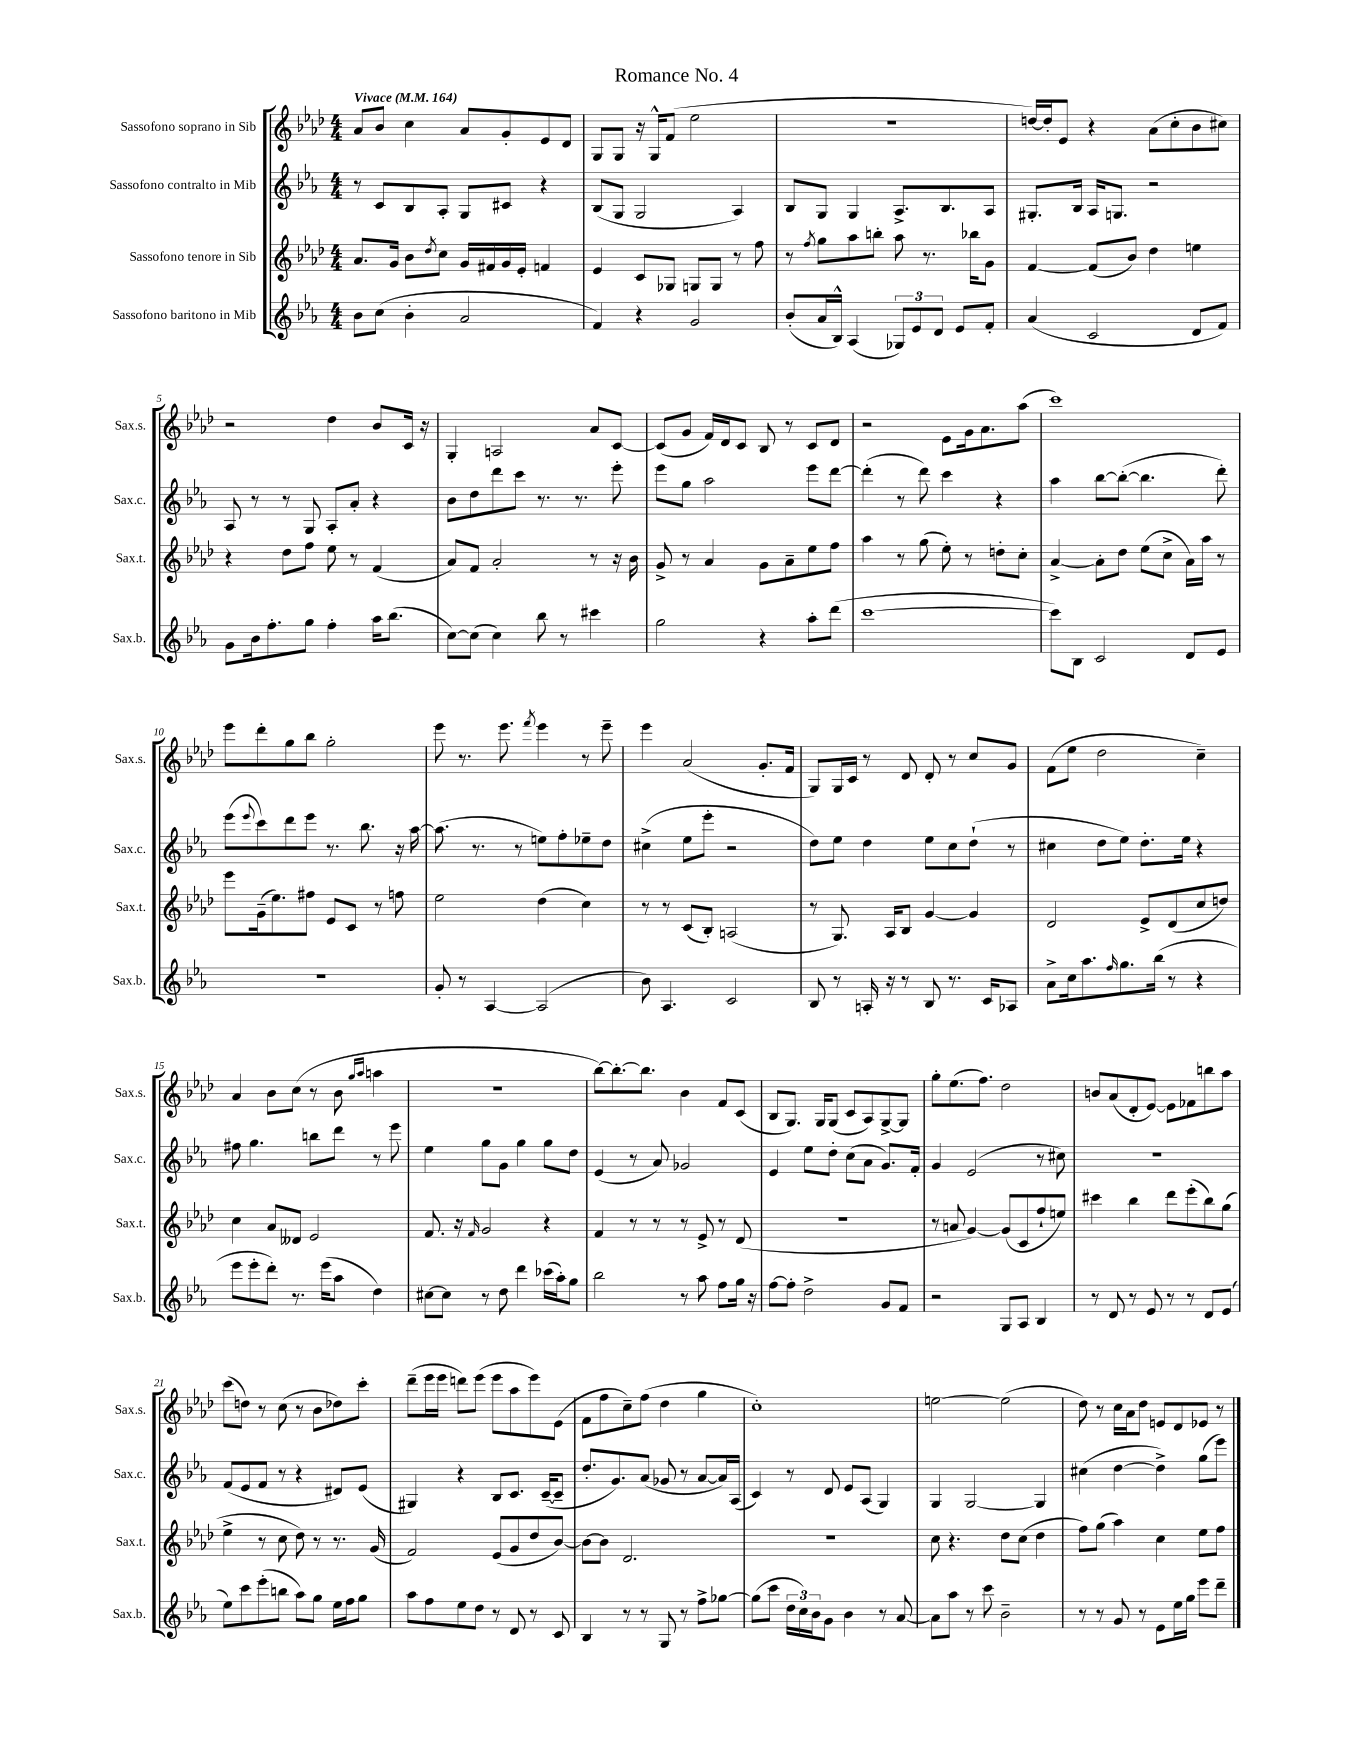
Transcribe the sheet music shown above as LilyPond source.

\header { title = "Romance No. 4" }
<<
\new StaffGroup <<
\new Staff = "s0" \with { instrumentName = "Sassofono soprano in Sib" shortInstrumentName = "Sax.s." } {
    \clef treble \key aes \major \numericTimeSignature \time 4/4 \tempo "Vivace" 4 = 164
    aes'8 bes'8 c''4 aes'8 g'8-. ees'8 des'8 |
    g8 g8 r16 g16-^ f'8( ees''2 |
    R1 |
    d''16~) d''16-. ees'8 r4 aes'8( c''8-. bes'8 cis''8) |
    r2 des''4 bes'8 c'16 r16 |
    g4-. a2 aes'8 c'8~ |
    c'8( g'8 f'16) des'16 c'8 bes8 r8 c'8 des'8 |
    r2 ees'8 g'16 aes'8. aes''8( |
    c'''1) |
    ees'''8 des'''8-. g''8 bes''8 g''2-. |
    ees'''8 r8. ees'''8. \acciaccatura { f'''8 } ees'''4 r8 ees'''8-- |
    ees'''4 aes'2( g'8.-. f'16 |
    g8) g16 c'16 r8 des'8 des'8-. r8 c''8 g'8 |
    f'8( ees''8 des''2 c''4--) |
    aes'4 bes'8 c''8( r8 bes'8 \grace { g''16 aes''16 } a''4 |
    R1 |
    bes''8~) bes''8.~-. bes''8. bes'4 f'8 c'8( |
    bes8 g8.) g16 g8( c'8 aes8) g8~-> g8 |
    g''8-. ees''8.( f''8.) des''2 |
    b'8 aes'8( des'8-. ees'8~) ees'8 fes'8 b''8 aes''8 |
    c'''8( d''8) r8 c''8( r8 bes'8 des''8) c'''8-. |
    des'''8--( ees'''16 ees'''16 d'''8) ees'''8( ees'''8 aes''8 ees'''8) ees'8( |
    f'8 f''8 c''8--) f''8( des''4 g''4 |
    c''1-.) |
    e''2~ e''2( |
    des''8) r8 c''16 aes'16 des''8 e'8 des'8 ees'8 r8 \bar "|." |
}
\new Staff = "s1" \with { instrumentName = "Sassofono contralto in Mib" shortInstrumentName = "Sax.c." } {
    \clef treble \key ees \major \numericTimeSignature \time 4/4
    r8 c'8 bes8 aes8-. g8 cis'8 r4 |
    bes8( g8 g2 aes4) |
    bes8 g8 g4 aes8.-> bes8. aes8 |
    gis8.-. bes16 aes16 g8. r2 |
    aes8 r8 r8 g8 aes8-. aes'8-. r4 |
    bes'8 d''8 d'''8 c'''8 r8. r8. ees'''8-. |
    ees'''8 g''8 aes''2 ees'''8 d'''8~ |
    d'''4-.( r8 d'''8) c'''4 r4 |
    aes''4 bes''8~ bes''8~-.( bes''4. d'''8-.) |
    ees'''8( \appoggiatura { ees'''8 } c'''8) d'''8 ees'''8 r8. bes''8. r16 aes''16~ |
    aes''8.( r8. r8 e''8) f''8-. ees''8-- d''8 |
    cis''4->( ees''8 ees'''8-. r2 |
    d''8) ees''8 d''4 ees''8 c''8 d''8-!( r8 |
    cis''4 d''8 ees''8) d''8.-. ees''16 r4 |
    fis''8 g''4. b''8 d'''8 r8 ees'''8 |
    ees''4 g''8 g'8 g''4 g''8 d''8 |
    ees'4( r8 aes'8) ges'2 |
    ees'4 ees''8 d''8-. c''8( aes'8 g'8.) f'16-. |
    g'4 ees'2( r8 cis''8) |
    R1 |
    f'8( ees'8 f'8 r8 r4 dis'8) ees'8( |
    gis4) r4 bes8 c'8. c'16~--( c'8-- |
    d''8.-. g'8.) aes'8( ges'8 r8 aes'8~ aes'16) aes16( |
    c'4) r8 d'8 ees'8 aes8( g4) |
    g4 g2~ g4 |
    cis''4( d''4~ d''4->) g''8( ees'''8) \bar "|." |
}
\new Staff = "s2" \with { instrumentName = "Sassofono tenore in Sib" shortInstrumentName = "Sax.t." } {
    \clef treble \key aes \major \numericTimeSignature \time 4/4
    aes'8. g'16 bes'8 \acciaccatura { des''8 } c''8 g'16 fis'16 g'16 ees'16-. f'4 |
    ees'4 c'8 ges8 g8 g8 r8 f''8 |
    r8 \acciaccatura { f''8 } g''8 aes''8 b''8-. aes''8 r8. bes''16 g'8 |
    f'4~ f'8( bes'8) des''4 e''4 |
    r4 des''8 f''8 ees''8 r8 f'4( |
    aes'8) f'8 aes'2-. r8 r16 bes'16 |
    g'8-> r8 aes'4 g'8 aes'8-- ees''8 f''8 |
    aes''4 r8 g''8( ees''8-.) r8 d''8-. c''8-. |
    aes'4~-> aes'8-. des''8 ees''8( c''8-> aes'16) aes''16 r8 |
    ees'''8 g'16--( ees''8.) fis''8 ees'8 c'8 r8 f''8 |
    ees''2 des''4( c''4) |
    r8 r8 c'8( bes8-.) a2( |
    r8 g8.) aes16 bes8 g'4~ g'4 |
    des'2 ees'8-> des'8( c''8 d''8) |
    c''4 aes'8 deses'8 ees'2 |
    f'8. r16 \grace { f'16 } g'2 r4 |
    f'4 r8 r8 r8 ees'8-> r8 des'8( |
    R1 |
    r8 a'8 g'4~) g'8( c'8 f''8-! e''8) |
    cis'''4 bes''4 des'''8 ees'''8-.( bes''8) g''8( |
    ees''4-> r8 c''8 des''8) r8 r8. g'16( |
    f'2) ees'8( g'8 des''8 bes'8~) |
    bes'8~ bes'8 des'2. |
    R1 |
    c''8 r4. des''8 c''8( des''4 |
    f''8) g''8( aes''4) c''4 ees''8 f''8 \bar "|." |
}
\new Staff = "s3" \with { instrumentName = "Sassofono baritono in Mib" shortInstrumentName = "Sax.b." } {
    \clef treble \key ees \major \numericTimeSignature \time 4/4
    bes'8 c''8( bes'4-. aes'2 |
    f'4) r4 g'2 |
    bes'8-.( aes'16 bes16-^) aes4( \tuplet 3/2 { ges8) ees'8 d'8 } ees'8 f'8-. |
    aes'4( c'2 d'8 f'8) |
    g'8 bes'16 f''8.-. g''8 f''4-. aes''16 bes''8.( |
    c''8~) c''8( c''4) bes''8 r8 cis'''4 |
    g''2 r4 aes''8-. d'''8( |
    c'''1~ |
    c'''8) bes8 c'2 d'8 ees'8 |
    r1 |
    g'8-. r8 aes4~ aes2( |
    bes'8) aes4. c'2 |
    bes8 r8 a16-. r16 r8 bes8 r8. c'16 aes8 |
    aes'8-> c''16 aes''8. \grace { f''16 } g''8. bes''16( r8 r4 |
    ees'''8 ees'''8-. d'''8-.) r8. ees'''16( aes''8 d''4) |
    cis''8~ cis''8 r8 d''8 d'''4 ces'''16( aes''16-.) g''8 |
    bes''2 r8 aes''8 f''8 g''16 r16 |
    f''8~ f''8-. d''2-> g'8 f'8 |
    r2 g8 aes8 bes4 |
    r8 d'8 r8 ees'8 r8 r8 d'8 ees'8( |
    ees''8) c'''8 ees'''8-.( b''8 aes''8) g''8 ees''16 f''16 g''8 |
    aes''8 f''8 ees''8 d''8 r8 d'8 r8 c'8 |
    bes4 r8 r8 g8 r8 f''8-> ges''8~ |
    ges''8( c'''8 \tuplet 3/2 { d''16 c''16) bes'16 } g'8 bes'4 r8 aes'8~ |
    aes'8 aes''8 r8 c'''8 bes'2-- |
    r8 r8 g'8 r8 ees'8 ees''16 g''16 ees'''8 d'''8-- \bar "|." |
}
>>
>>
